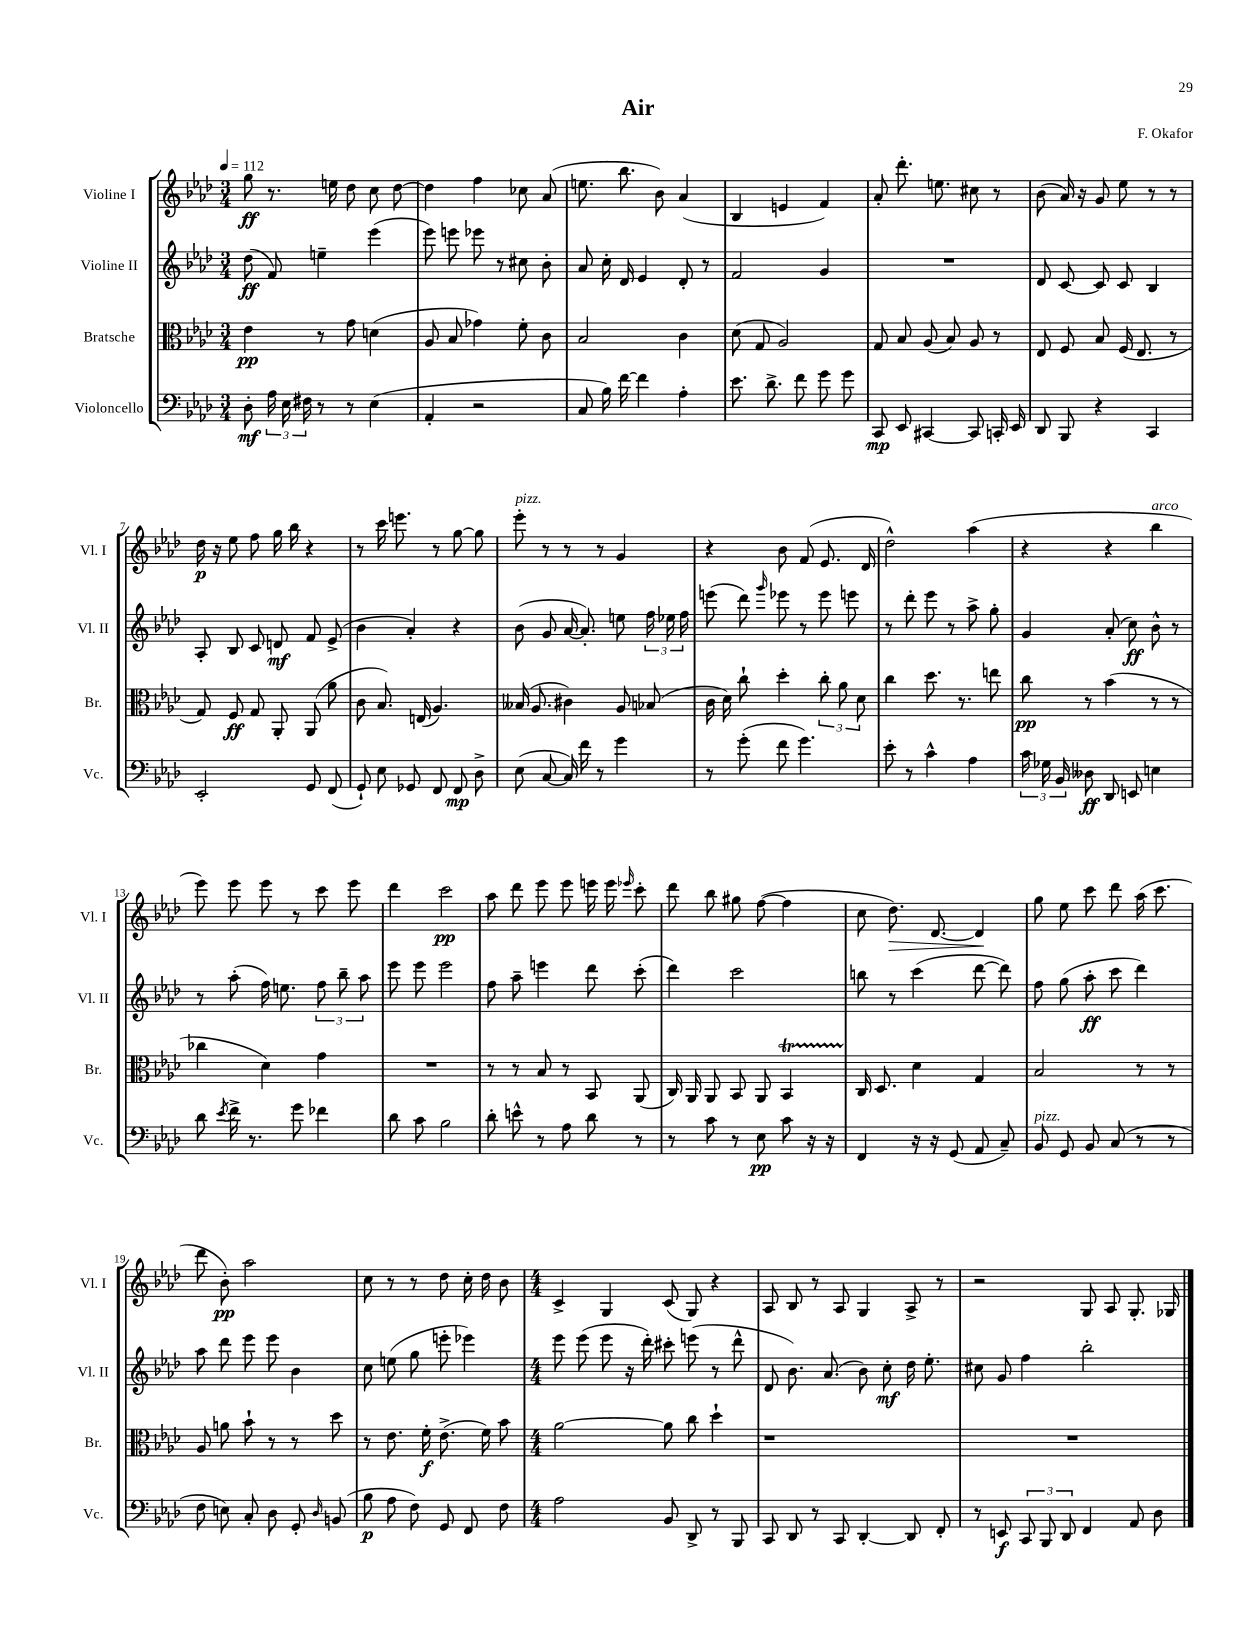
\header { title = "Air" composer = "F. Okafor" }
<<
\new StaffGroup <<
\new Staff = "s0" \with { instrumentName = "Violine I" shortInstrumentName = "Vl. I" } {
    \clef treble \key aes \major \numericTimeSignature \time 3/4 \tempo 4 = 112
    \autoBeamOff g''8\ff r8. e''16 des''8 c''8 des''8~ |
    des''4 f''4 ces''8 aes'8( |
    e''8. bes''8. bes'8) aes'4( |
    bes4 e'4 f'4) |
    aes'8-. des'''8.-. e''8. cis''8 r8 |
    bes'8( aes'16) r16 g'8 ees''8 r8 r8 |
    des''16\p r16 ees''8 f''8 g''16 bes''16 r4 |
    r8 c'''16 e'''8. r8 g''8~ g''8 |
    ees'''8-.^\markup { \italic "pizz." } r8 r8 r8 g'4 |
    r4 bes'8 f'8( ees'8. des'16 |
    des''2-^) aes''4( |
    r4 r4 bes''4^\markup { \italic "arco" } |
    ees'''8) ees'''8 ees'''8 r8 c'''8 ees'''8 |
    des'''4 c'''2\pp |
    aes''8 des'''8 ees'''8 ees'''8 e'''16 e'''16 \grace { ees'''16 } c'''8-. |
    des'''8 bes''8 gis''8 f''8~( f''4 |
    c''8 des''8.\>) des'8.~ des'4\! |
    g''8 ees''8 c'''8 des'''8 aes''16( c'''8. |
    des'''8 bes'8-.\pp) aes''2 |
    c''8 r8 r8 des''8 c''16-. des''16 bes'8 |
    \numericTimeSignature \time 4/4 c'4-> g4 c'8( g8) r4 |
    aes8 bes8 r8 aes8 g4 aes8-> r8 |
    r2 g8 aes8 g8.-. ges16 \bar "|." |
}
\new Staff = "s1" \with { instrumentName = "Violine II" shortInstrumentName = "Vl. II" } {
    \clef treble \key aes \major \numericTimeSignature \time 3/4
    \autoBeamOff des''8\ff( f'8) e''4-- ees'''4( |
    ees'''8) e'''8 ees'''8 r8 cis''8 bes'8-. |
    aes'8 c''16-. des'16 ees'4 des'8-. r8 |
    f'2 g'4 |
    R2. |
    des'8 c'8~ c'8 c'8 bes4 |
    aes8-. bes8 c'8 d'8\mf f'8 ees'8->( |
    bes'4 aes'4-.) r4 |
    bes'8( g'8 aes'16~ aes'8.-.) e''8 \tuplet 3/2 { f''16 ees''16 f''16 } |
    e'''8( des'''8) \grace { g'''16 } ees'''8 r8 ees'''8 e'''8 |
    r8 des'''8-. ees'''8 r8 aes''8-> g''8-. |
    g'4 aes'8-.( c''8\ff) bes'8-^ r8 |
    r8 aes''8-.( f''16) e''8. \tuplet 3/2 { f''8 bes''8-- aes''8 } |
    ees'''8 ees'''8 ees'''2 |
    f''8 aes''8-- e'''4 des'''8 c'''8-.( |
    des'''4) c'''2 |
    b''8 r8 c'''4( des'''8~ des'''8) |
    f''8 g''8( aes''8-.\ff c'''8 des'''4) |
    aes''8 des'''8 ees'''8 ees'''8 bes'4 |
    c''8 e''8( g''8 e'''8-. ees'''4) |
    \numericTimeSignature \time 4/4 ees'''8 ees'''8( ees'''8 r16 des'''16-.) cis'''8-. e'''8( r8 des'''8-^ |
    des'8 bes'8.) aes'8.( bes'8) c''8-.\mf des''16 ees''8.-. |
    cis''8 g'8 f''4 bes''2-. \bar "|." |
}
\new Staff = "s2" \with { instrumentName = "Bratsche" shortInstrumentName = "Br." } {
    \clef alto \key aes \major \numericTimeSignature \time 3/4
    \autoBeamOff ees'4\pp r8 g'8 d'4( |
    aes8 bes8 ges'4) f'8-. c'8 |
    bes2 c'4 |
    des'8( g8 aes2) |
    g8 bes8 aes8( bes8) aes8 r8 |
    ees8 f8 bes8 f16( ees8. r8 |
    g8) f8\ff g8 aes,8-. aes,8( aes'8 |
    c'8 bes8.) e16( aes4.) |
    beses16( aes8. cis'4) aes8 bes8( |
    c'16 des'16) c''8-! des''4-. \tuplet 3/2 { c''8-. aes'8 des'8 } |
    c''4 des''8. r8. e''8 |
    c''8\pp r8 bes'4( r8 r8 |
    ces''4 des'4) g'4 |
    R2. |
    r8 r8 bes8 r8 bes,8 aes,8( |
    c16) aes,16 aes,8 bes,8 aes,8 bes,4\startTrillSpan |
    c16\stopTrillSpan des8. des'4 g4 |
    bes2 r8 r8 |
    aes8 a'8 bes'8-! r8 r8 des''8 |
    r8 ees'8. f'16-.\f ees'8.->( f'16) bes'8 |
    \numericTimeSignature \time 4/4 aes'2~ aes'8 c''8 des''4-! |
    r1 |
    R1 \bar "|." |
}
\new Staff = "s3" \with { instrumentName = "Violoncello" shortInstrumentName = "Vc." } {
    \clef bass \key aes \major \numericTimeSignature \time 3/4
    \autoBeamOff des8-.\mf \tuplet 3/2 { aes16 ees16 fis16 } r8 r8 ees4( |
    aes,4-. r2 |
    c8 bes16) f'16~ f'4 aes4-. |
    ees'8. des'8.-> f'8 g'8 g'8 |
    c,8\mp ees,8 cis,4~ cis,8 c,16-. ees,16 |
    des,8 bes,,8 r4 c,4 |
    ees,2-. g,8 f,8( |
    g,8-!) ees8 ges,8 f,8 f,8\mp des8-> |
    ees8( c8~ c16) f'16 r8 g'4 |
    r8 g'8-.( f'8 g'4.) |
    ees'8-. r8 c'4-^ aes4 |
    \tuplet 3/2 { c'16 ges16 bes,16 } deses8\ff des,8 e,8 e4 |
    des'8 \acciaccatura { ees'8 } f'16-> r8. g'8 fes'4 |
    des'8 c'8 bes2 |
    des'8-. e'8-^ r8 aes8 des'8 r8 |
    r8 c'8 r8 ees8\pp c'8 r16 r16 |
    f,4 r16 r16 g,8( aes,8 c8--) |
    bes,8^\markup { \italic "pizz." } g,8 bes,8 c8( r8 r8 |
    f8 e8) c8-. des8 g,8-. \grace { des16 } b,8( |
    bes8\p aes8 f8) g,8 f,8 f8 |
    \numericTimeSignature \time 4/4 aes2 bes,8 des,8-> r8 bes,,8 |
    c,8 des,8 r8 c,8 des,4~-. des,8 f,8-. |
    r8 e,8\f \tuplet 3/2 { c,8 bes,,8 des,8 } f,4 aes,8 des8 \bar "|." |
}
>>
>>
